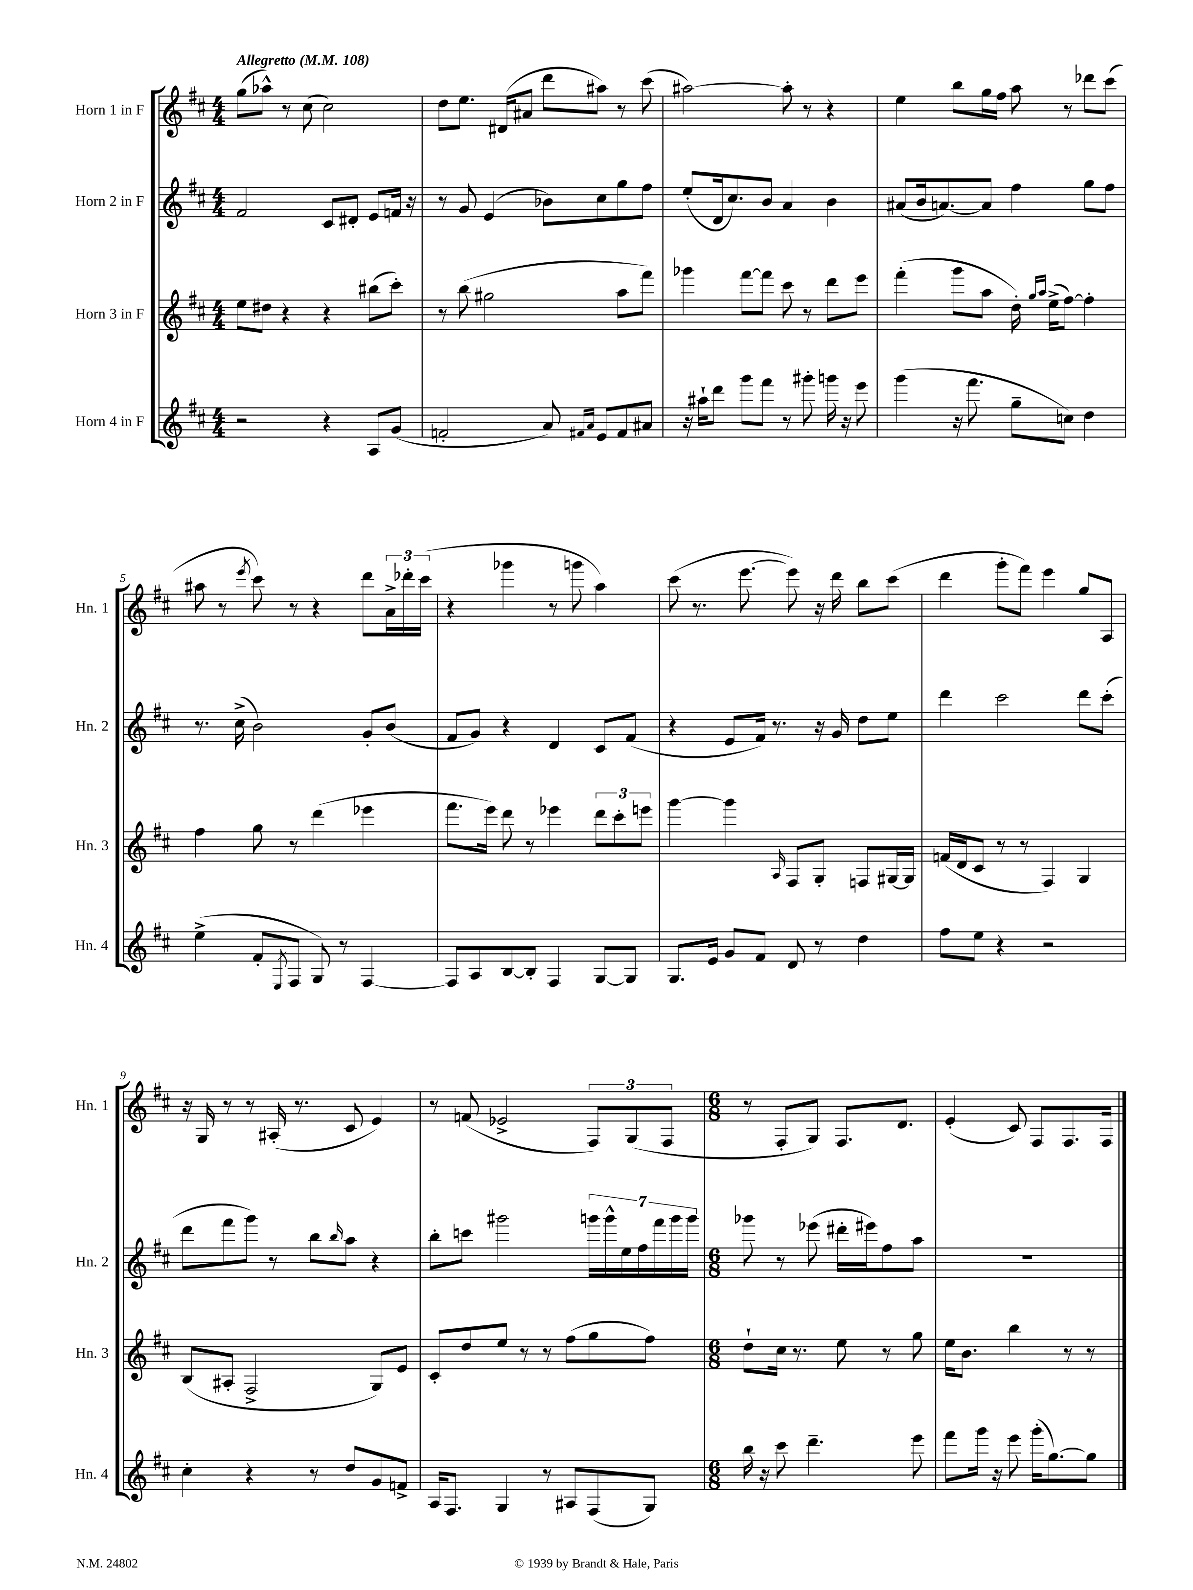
<<
\new StaffGroup <<
\new Staff = "s0" \with { instrumentName = "Horn 1 in F" shortInstrumentName = "Hn. 1" } {
    \clef treble \key d \major \numericTimeSignature \time 4/4 \tempo "Allegretto" 4 = 108
    g''8( aes''8-^) r8 cis''8( cis''2) |
    d''8 e''8. dis'16( ais'8 d'''8 ais''8) r8 cis'''8( |
    ais''2~) ais''8-. r8 r4 |
    e''4 b''8 g''16 fis''16 a''8 r8 des'''8 cis'''8( |
    ais''8 r8 \acciaccatura { e'''8 } cis'''8) r8 r4 d'''8 \tuplet 3/2 { a'16-> des'''16-. cis'''16( } |
    r4 ges'''4 r8 g'''8 a''4) |
    cis'''8( r8. e'''8.~ e'''8) r16 d'''16 b''8 cis'''8( |
    d'''4 g'''8-. fis'''8) e'''4 g''8 a8 |
    r16 g16 r8 r8 ais16-.( r8. cis'8 e'4) |
    r8 f'8( ees'2-> \tuplet 3/2 { fis8) g8( fis8 } |
    \numericTimeSignature \time 6/8 r8 fis8-. g8) fis8. d'8. |
    e'4-.( cis'8) fis8 fis8. fis16 \bar "|." |
}
\new Staff = "s1" \with { instrumentName = "Horn 2 in F" shortInstrumentName = "Hn. 2" } {
    \clef treble \key d \major \numericTimeSignature \time 4/4
    fis'2 cis'8 dis'8-. e'8 f'16 r16 |
    r8 g'8 e'4( bes'8) cis''8 g''8 fis''8 |
    e''8-.( d'16 cis''8.) b'8 a'4 b'4 |
    ais'8( b'16 a'8.~) a'8 fis''4 g''8 fis''8 |
    r8. cis''16->( b'2) g'8-. b'8( |
    fis'8 g'8) r4 d'4 cis'8 fis'8( |
    r4 e'8 fis'16) r8. r16 g'16 d''8 e''8 |
    d'''4 cis'''2 d'''8 cis'''8-.( |
    d'''8 fis'''8 g'''8) r8 b''8 \grace { b''16 } a''8 r4 |
    b''8-. c'''8 gis'''2 \tuplet 7/4 { g'''16 g'''16-^ e''16 fis''16 fis'''16 g'''16 g'''16 } |
    \numericTimeSignature \time 6/8 ges'''8 r8 ees'''8( dis'''16-. eis'''16) fis''8 a''8 |
    R2. \bar "|." |
}
\new Staff = "s2" \with { instrumentName = "Horn 3 in F" shortInstrumentName = "Hn. 3" } {
    \clef treble \key d \major \numericTimeSignature \time 4/4
    e''8 dis''8 r4 r4 bis''8( cis'''8-.) |
    r8 b''8( gis''2 a''8 fis'''8) |
    ges'''4 fis'''8~ fis'''8 cis'''8 r8 d'''8 e'''8 |
    fis'''4-.( g'''8 a''8 d''16-.) \grace { g''16 a''16 } e''16->( fis''8~) fis''4-. |
    fis''4 g''8 r8 d'''4( ees'''4 |
    fis'''8. e'''16) d'''8 r8 ees'''4 \tuplet 3/2 { d'''8 cis'''8-. e'''8 } |
    g'''4~ g'''4 \grace { a16 } fis8 g8-. f8 gis16~ gis16 |
    f'16( d'16 cis'8 r8 r8 fis4) g4 |
    b8( ais8-. fis2-> g8) e'8 |
    cis'8-. d''8 e''8 r8 r8 fis''8( g''8 fis''8) |
    \numericTimeSignature \time 6/8 d''8-! cis''16 r8. e''8 r8 g''8 |
    e''16 b'8. b''4 r8 r8 \bar "|." |
}
\new Staff = "s3" \with { instrumentName = "Horn 4 in F" shortInstrumentName = "Hn. 4" } {
    \clef treble \key d \major \numericTimeSignature \time 4/4
    r2 r4 a8 g'8( |
    f'2-. a'8) \grace { fis'16 a'16 } e'8 fis'8 ais'8 |
    r16 ais''16-! d'''8 g'''8 fis'''8 r8 gis'''8-. g'''16 r16 e'''8 |
    g'''4( r16 fis'''8. g''8-- c''8) d''4 |
    e''4->( fis'8-. \acciaccatura { e8 } fis8 g8) r8 fis4~ |
    fis8 a8 b8~ b8-. fis4 g8~ g8 |
    g8. e'16 g'8 fis'8 d'8 r8 d''4 |
    fis''8 e''8 r4 r2 |
    cis''4-. r4 r8 d''8 g'8 f'8-> |
    a16 fis8. g4 r8 ais8 fis8( g8) |
    \numericTimeSignature \time 6/8 b''16 r16 cis'''8 d'''4.-- e'''8 |
    fis'''8 g'''16 r16 e'''8 g'''16-.( g''8.~) g''8 \bar "|." |
}
>>
>>
